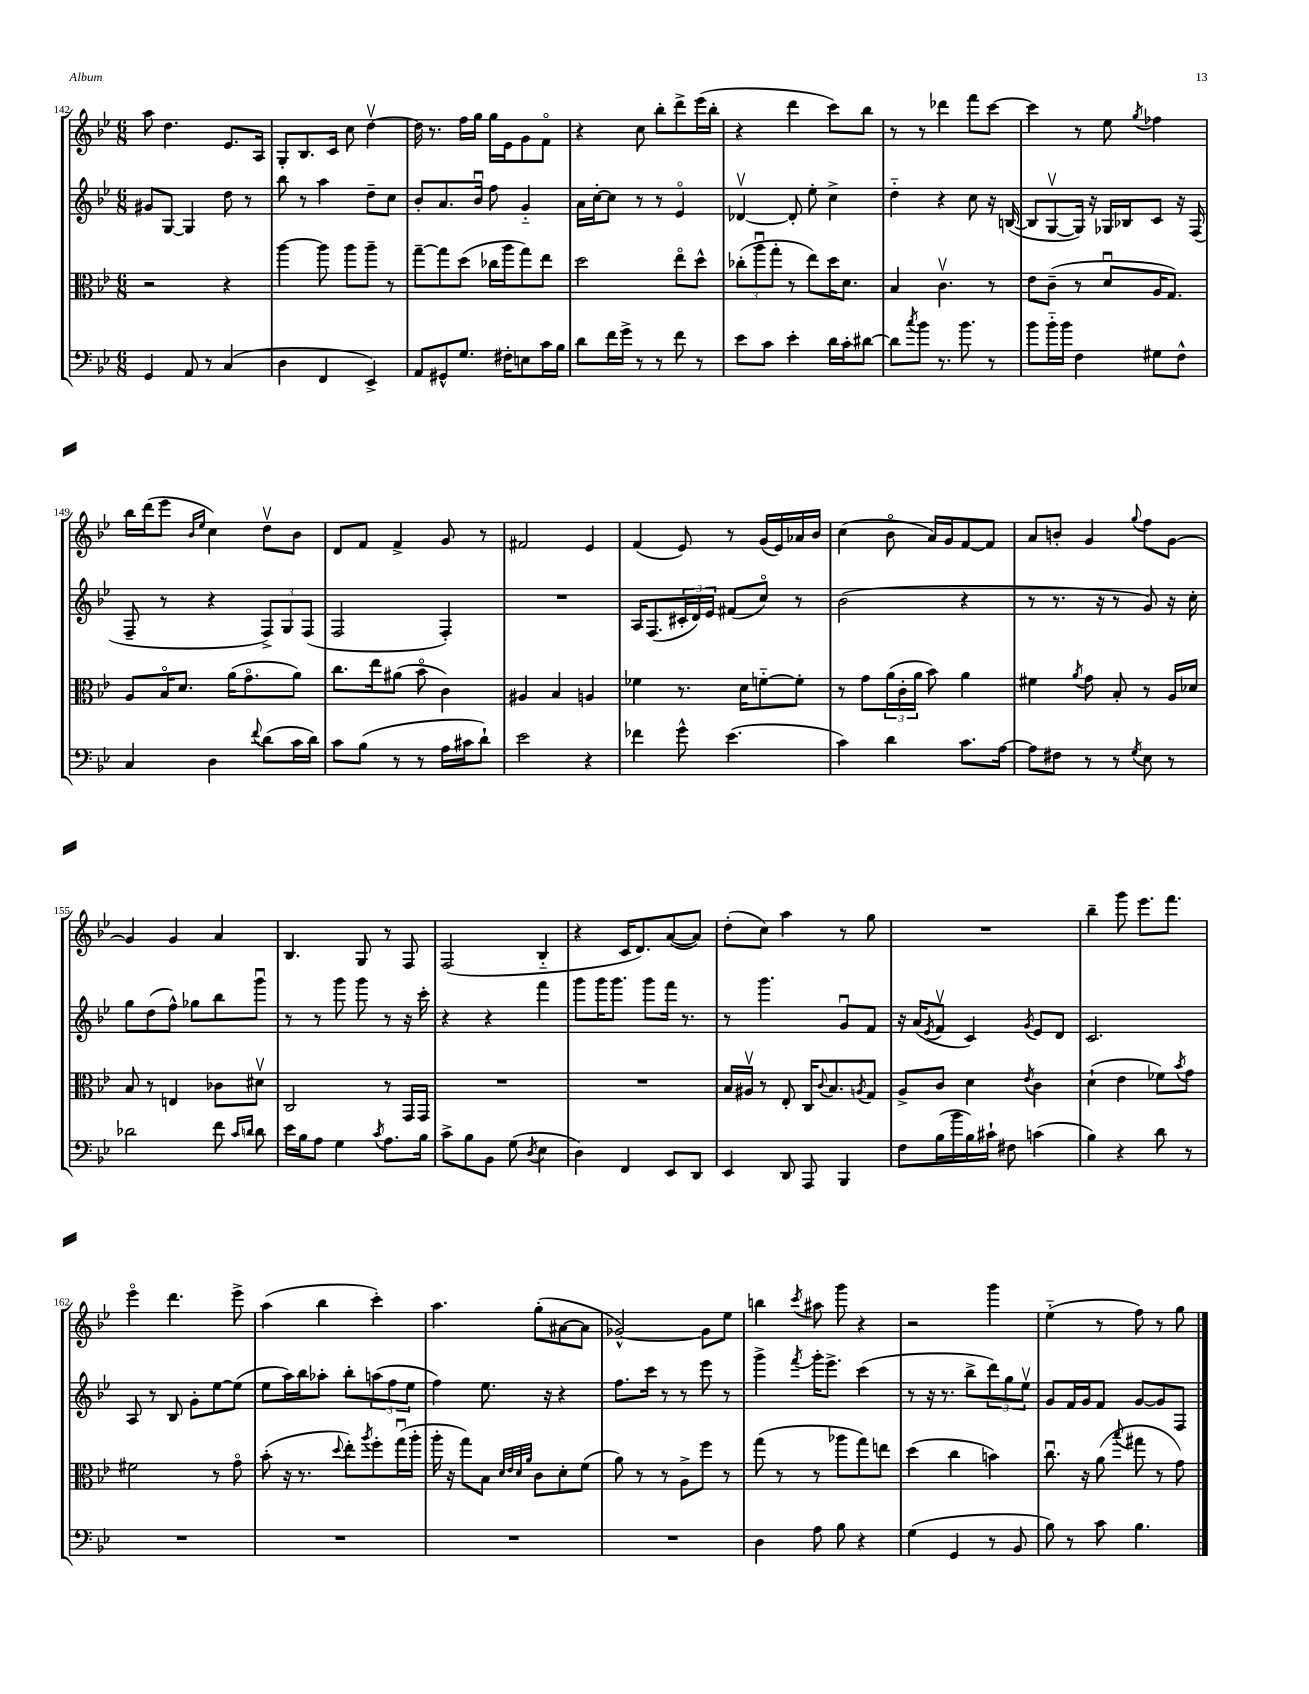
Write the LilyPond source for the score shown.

<<
\new StaffGroup <<
\new Staff = "s0" {
    \clef treble \key bes \major \numericTimeSignature \time 6/8
    a''8 d''4. ees'8. a16 |
    g8-. bes8. c'16 c''8 d''4~\upbow |
    d''16 r8. f''16 g''16 g''16 ees'16 g'8 f'8\flageolet |
    r4 c''8 bes''8-. d'''8-> ees'''16( bes''16-. |
    r4 d'''4 c'''8) bes''8 |
    r8 r8 des'''4 f'''8 c'''8~ |
    c'''4 r8 ees''8 \acciaccatura { g''8 } fes''4 |
    bes''16 d'''16( ees'''8 \grace { bes'16 ees''16 } c''4) d''8\upbow bes'8 |
    d'8 f'8 f'4-> g'8 r8 |
    fis'2 ees'4 |
    f'4( ees'8) r8 g'16( ees'16) aes'16 bes'16 |
    c''4( bes'8\flageolet a'16) g'16 f'8~ f'8 |
    a'8 b'8-. g'4 \appoggiatura { g''8 } f''8 g'8~ |
    g'4 g'4 a'4 |
    bes4. g8 r8 f8 |
    f2( bes4-_ |
    r4 c'16 d'8.) a'8~( a'8) |
    d''8-.( c''8) a''4 r8 g''8 |
    R2. |
    bes''4-- g'''8 ees'''8. f'''8. |
    ees'''4\flageolet d'''4. ees'''8-> |
    a''4( bes''4 c'''4-.) |
    a''4. g''8-.( ais'8~ ais'8 |
    ges'2~-^) ges'8 ees''8 |
    b''4 \acciaccatura { c'''8 } ais''8 g'''8 r4 |
    r2 g'''4 |
    ees''4-_( r8 f''8) r8 g''8 \bar "|." |
}
\new Staff = "s1" {
    \clef treble \key bes \major \numericTimeSignature \time 6/8
    gis'8 g8~ g4 d''8 r8 |
    bes''8 r8 a''4 d''8-- c''8 |
    bes'8-. a'8. bes'16\downbow f''8 g'4-_ |
    a'16 c''16~-. c''8 r8 r8 ees'4\flageolet |
    des'4~\upbow des'8-. ees''8-. c''4-> |
    d''4-_ r4 c''8 r16 b16~( |
    b8 g8~\upbow g16) r16 ges16 bes16 c'8 r16 f16( |
    f8-- r8 r4 \tuplet 3/2 { f8->) g8 f8( } |
    f2 f4-.) |
    R2. |
    a16 f8.( \tuplet 3/2 { cis'16-. d'16) ees'16 } fis'8( c''8\flageolet) r8 |
    bes'2( r4 |
    r8 r8. r16 r8 g'8) r16 c''16-. |
    g''8 d''8( f''8-^) ges''8 bes''8 g'''8\downbow |
    r8 r8 g'''8 g'''8 r8 r16 c'''16-. |
    r4 r4 f'''4 |
    g'''8 g'''16 g'''8. g'''8 f'''16 r8. |
    r8 g'''4. g'8\downbow f'8 |
    r16 a'16( \acciaccatura { ees'8 } f'8\upbow c'4) \acciaccatura { g'8 } ees'8 d'8 |
    c'2. |
    a8 r8 bes8 g'8-. ees''8~ ees''8( |
    ees''8 a''16) bes''16 aes''8-. bes''8-. \tuplet 3/2 { a''8( f''8 ees''8 } |
    f''4) ees''8. r16 r4 |
    f''8. c'''16 r8 r8 ees'''8 r8 |
    g'''4-> \acciaccatura { f'''8 } g'''16-. ees'''8.-> c'''4( |
    r8 r16 r8. bes''8-> \tuplet 3/2 { d'''8) g''8 ees''8\upbow } |
    g'8 f'16 g'16 f'8 g'8~ g'8 f8 \bar "|." |
}
\new Staff = "s2" {
    \clef alto \key bes \major \numericTimeSignature \time 6/8
    r2 r4 |
    a''4~ a''8 a''8 a''8-- r8 |
    g''8~-- g''8 d''8( ces''16 a''16 g''8) ees''8 |
    d''2 ees''8\flageolet d''8-^ |
    \tuplet 3/2 { ces''8-.( a''8\downbow g''8-. } r8 ees''8) d''16 d'8. |
    bes4 c'4.\upbow r8 |
    ees'8 c'8--( r8 d'8\downbow a16 g8.) |
    a8 bes16\flageolet d'8. a'16( g'8.\flageolet a'8) |
    c''8. ees''16 ais'8( bes'8\flageolet c'4) |
    ais4 bes4 a4 |
    fes'4 r8. d'16 f'8~-_ f'8-. |
    r8 g'8 \tuplet 3/2 { a'16( c'16-. a'16 } bes'8) a'4 |
    fis'4 \acciaccatura { a'8 } g'8 bes8-. r8 a16 des'16 |
    bes8 r8 e4 ces'8 dis'8\upbow |
    c2 r8 g,16 g,16 |
    R2. |
    R2. |
    bes16 ais16\upbow r8 ees8-. c16 \appoggiatura { c'8 } bes8. \acciaccatura { a8 } g8 |
    a8-> c'8 d'4 \acciaccatura { ees'8 } c'4 |
    d'4-!( ees'4 fes'8) \acciaccatura { bes'8 } g'8 |
    fis'2 r8 g'8\flageolet |
    bes'8-.( r16 r8. \appoggiatura { d''8 } ees''8-.) \acciaccatura { a''8 } f''8-. g''16\downbow( a''16-. |
    a''16-. r16 g''8) bes8 \grace { d'32 ees'32 d'32 a'32 } c'8 d'8-. f'8( |
    a'8) r8 r8 a8-> f''8 r8 |
    g''8( r8 r8 aes''8 g''8) e''8 |
    d''4( c''4 b'4) |
    c''8.\downbow r16 a'8( \appoggiatura { bes''8 } gis''8 r8 g'8) \bar "|." |
}
\new Staff = "s3" {
    \clef bass \key bes \major \numericTimeSignature \time 6/8
    g,4 a,8 r8 c4( |
    d4 f,4 ees,4->) |
    a,8 gis,8-^ g8. fis16-. e8 c'16 bes16 |
    d'8 f'16 g'16-> r8 r8 f'8 r8 |
    ees'8 c'8 ees'4-. d'16 c'16-. dis'8~ |
    dis'8 \acciaccatura { c''8 } bes'8 r8. bes'8. r8 |
    bes'8 bes'16-_ bes'16 f4 gis8 f8-^ |
    c4 d4 \appoggiatura { f'8 } d'8( c'16 d'16) |
    c'8 bes8( r8 r8 a16 cis'16 d'8-!) |
    ees'2 r4 |
    fes'4 g'8-^ ees'4.( |
    c'4) d'4 c'8. a16~ |
    a8 fis8 r8 r8 \acciaccatura { g8 } ees8 r8 |
    des'2 f'8 \grace { c'16 d'16 } d'8 |
    ees'16 bes16 a8 g4 \acciaccatura { c'8 } a8. bes16 |
    c'8-> bes8 bes,8 g8( \acciaccatura { d8 } ees4 |
    d4) f,4 ees,8 d,8 |
    ees,4 d,8 a,,8 bes,,4 |
    f8 bes16( bes'16 bes16) cis'16-! fis8 c'4( |
    bes4) r4 d'8 r8 |
    R2. |
    R2. |
    R2. |
    R2. |
    d4 a8 bes8 r4 |
    g4( g,4 r8 bes,8 |
    bes8) r8 c'8 bes4. \bar "|." |
}
>>
>>
\layout { \context { \Score currentBarNumber = #142 } }
